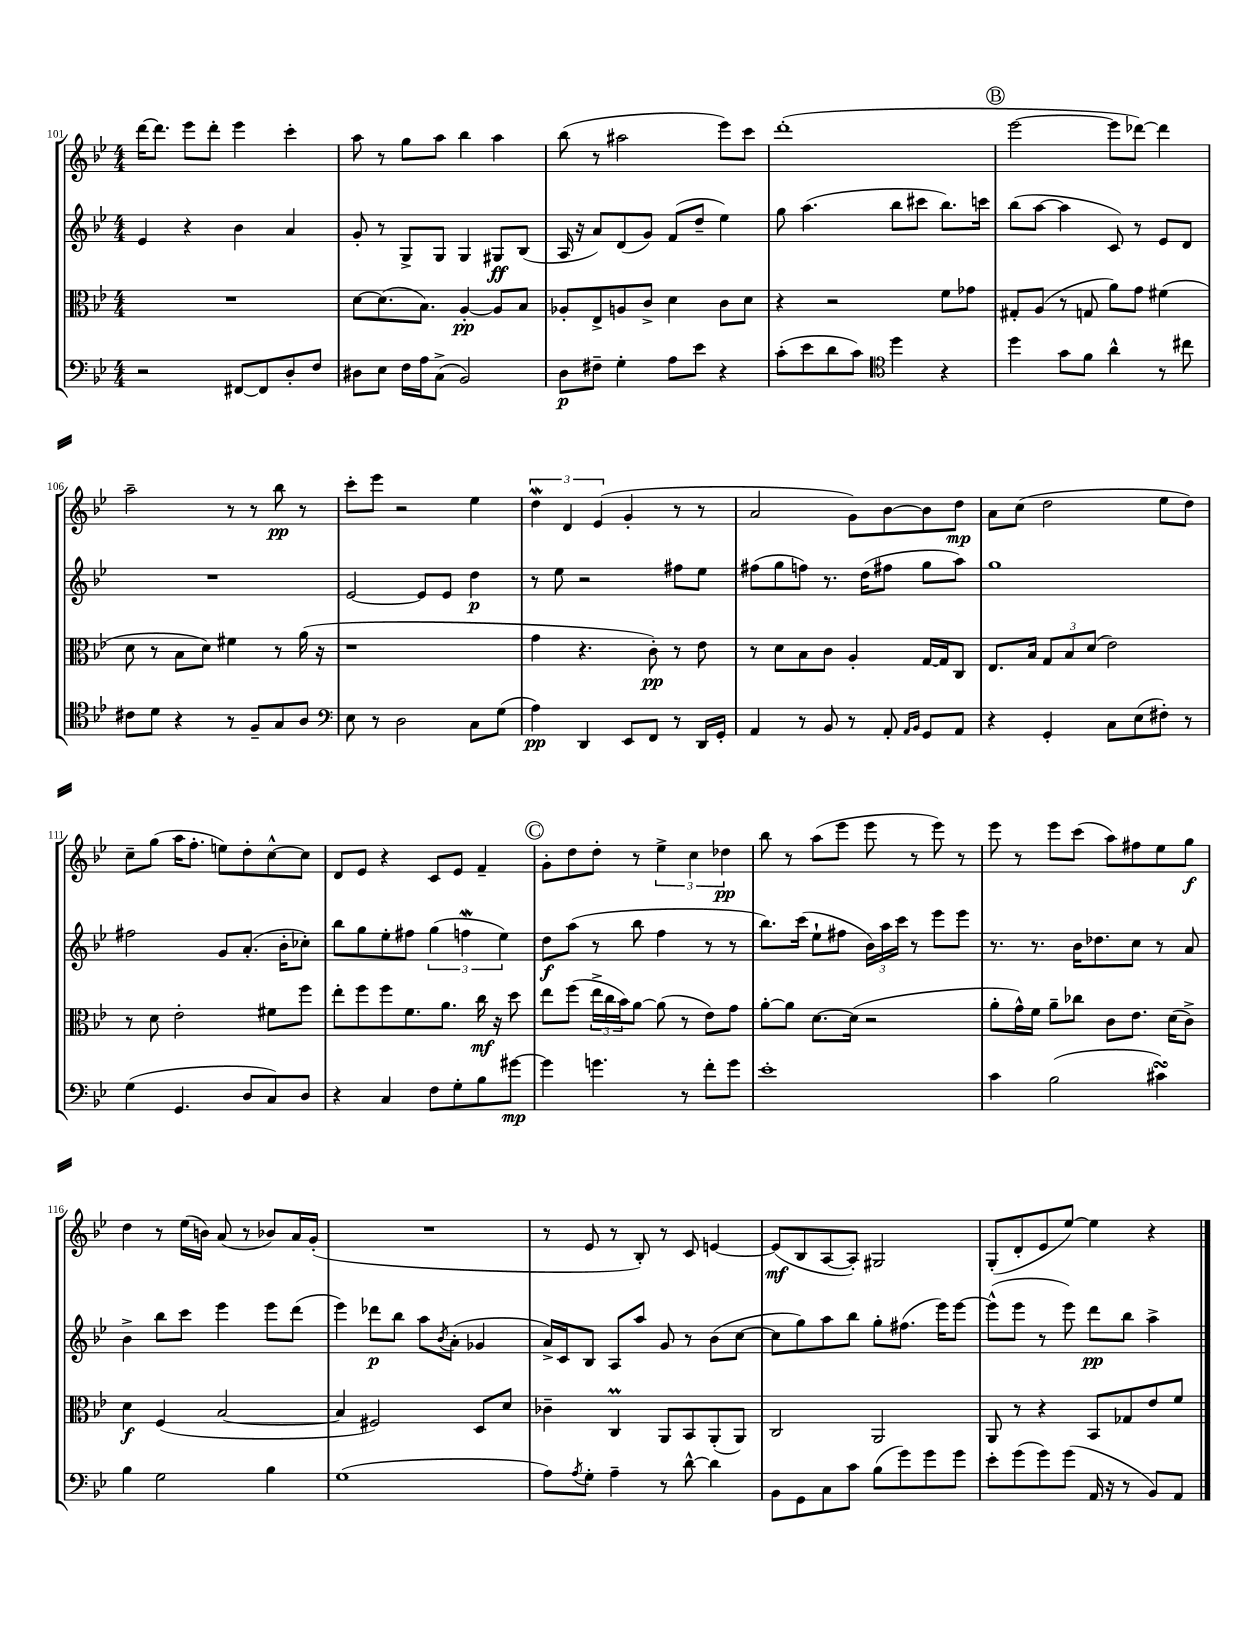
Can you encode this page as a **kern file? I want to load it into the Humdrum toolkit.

**kern	**kern	**kern	**kern
*staff4	*staff3	*staff2	*staff1
*clefF4	*clefC3	*clefG2	*clefG2
*k[b-e-]	*k[b-e-]	*k[b-e-]	*k[b-e-]
*M4/4	*M4/4	*M4/4	*M4/4
2r	1r	4e-	[16ddd
.	.	.	8.ddd]
.	.	4r	8eee-
.	.	.	8ddd'
[8FF#	.	4b-	4eee-
8FF#]	.	.	.
8D'	.	4a	4ccc'
8F	.	.	.
=	=	=	=
8D#	[8d	8g'	8aa
8E-	(8.d]	8r	8r
16F	.	8G^	8gg
16A	8.B-)	.	.
(8C^	.	8G	8aa
2BB-)	[4A'	4G	4bb-
.	8A]	8G#	4aa
.	8B-	(8B-	.
=	=	=	=
8D	8A-'	16A	(8bb-
.	.	16r	.
8F#~	8E-^	8a)	8r
4G'	8A	(8d	2aa#
.	8c^	8g)	.
8A	4d	(8f	.
8e-	.	8dd~	.
4r	8c	4ee-)	8eee-)
.	8d	.	8ccc
=	=	=	=
(8c'	4r	8gg	(1ddd'
8e-	.	(4.aa	.
8d	2r	.	.
8c)	.	.	.
*clefC4	*	*	*
4dd	.	8bb-	.
.	.	8ccc#	.
4r	8f	8.bb-)	.
.	8g-	.	.
.	.	16ccc	.
=	=	=	=
4dd	8G#'	(8bb-	[2eee-
.	(8A	[8aa	.
8g	8r	4aa]	.
8f	8G	.	.
4a^^	8a)	8c)	8eee-]
.	8g	8r	[8ddd-)
8r	(4f#	8e-	4ddd-]
8cc#	.	8d	.
=	=	=	=
8c#	8d	1r	2aa~
8d	8r	.	.
4r	8B-	.	.
.	8d)	.	.
8r	4f#	.	8r
8F~	.	.	8r
8G	8r	.	8bb-
8A	(16a	.	8r
.	16r	.	.
=	=	=	=
*clefF4	*	*	*
8E-	1r	[2e-	8ccc'
8r	.	.	8eee-
2D	.	.	2r
.	.	8e-]	.
.	.	8e-	.
8C	.	4dd	4ee-
(8G	.	.	.
=	=	=	=
4A)	4g	8r	6dd
.	.	8ee-	.
.	.	.	6d
4DD	4.r	2r	.
.	.	.	(6e-
8EE-	.	.	4g'
8FF	8c')	.	.
8r	8r	8ff#	8r
16DD	8e-	8ee-	8r
16GG'	.	.	.
=	=	=	=
4AA	8r	(8ff#	2a
.	8d	8gg	.
8r	8B-	8ff)	.
8BB-	8c	8.r	.
8r	4A'	.	8g)
.	.	(16dd	.
8AA'	.	8ff#	[8b-
16qqAA	.	.	.
16qqBB-	.	.	.
8GG	[16G	8gg	8b-]
.	16G]	.	.
8AA	8C	8aa)	8dd
=	=	=	=
4r	8.E-	1gg	8a
.	.	.	(8cc
.	16B-	.	.
4GG'	12G	.	2dd
.	12B-	.	.
.	(12d	.	.
8C	2e-)	.	.
(8E-	.	.	.
8F#')	.	.	8ee-
8r	.	.	8dd)
=	=	=	=
(4G	8r	2ff#	8cc~
.	8d	.	(8gg
4.GG	2e-'	.	16aa
.	.	.	8.ff'
.	.	8g	8ee)
8D	.	(8.a'	8dd'
8C)	8f#	.	[8cc^^
.	.	16b-'	.
8D	8ff	8cc-')	8cc]
=	=	=	=
4r	8ee-'	8bb-	8d
.	8ff	8gg	8e-
4C	8ff	8ee-'	4r
.	8.f	8ff#	.
8F	.	(6gg	8c
.	8.a	.	.
8G'	.	.	8e-
.	.	6ff	.
8B-	16cc	.	4f~
.	16r	.	.
.	.	6ee-)	.
[8g#	8dd	.	.
=	=	=	=
4g#]	8ee-	8dd	8g'
.	(8ff	(8aa	8dd
4.g	24ee-^	8r	8dd'
.	24cc	.	.
.	24b-)	.	.
.	[8a	8bb-	8r
.	(8a]	4ff	6ee-^
8r	8r	.	.
.	.	.	6cc
8f'	8e-)	8r	.
.	.	.	6dd-
8g	8g	8r	.
=	=	=	=
1e-'	[8a'	8.bb-)	8bb-
.	8a]	.	8r
.	.	(16ccc	.
.	[8.d	8ee-`	(8aa
.	.	8ff#	8eee-
.	(16d]	.	.
.	2r	24b-)	8eee-
.	.	24aa	.
.	.	24ccc	.
.	.	8r	8r
.	.	8eee-	8eee-)
.	.	8eee-	8r
=	=	=	=
4c	8a'	8.r	8eee-
.	16g^^)	.	8r
.	16f	8.r	.
(2B-	8a~	.	8eee-
.	8cc-	16b-	(8ccc
.	.	8.dd-	.
.	8c	.	8aa)
.	8.e-	8cc	8ff#
4c#)	.	8r	8ee-
.	(16d	.	.
.	8c^)	8a	8gg
=	=	=	=
4B-	4d	4b-^	4dd
2G	(4F	8bb-	8r
.	.	8ccc	(16ee-
.	.	.	16b)
.	[2B-	4eee-	(8a
.	.	.	8r
4B-	.	8eee-	8b-)
.	.	(8ddd	16a
.	.	.	(16g'
=	=	=	=
(1G	4B-]	4eee-)	1r
.	2F#)	8ddd-	.
.	.	8bb-	.
.	.	8aa	.
.	.	8qb-	.
.	.	(8a'	.
.	8D	4g-	.
.	8d	.	.
=	=	=	=
8A)	4c-~	16a^)	8r
.	.	16c	.
8qA	.	.	.
8G'	.	8B-	8e-
4A~	4C	8A	8r
.	.	8aa	8B-')
8r	8AA	8g	8r
[8d^^	8BB-	8r	8c
4d]	(8AA'	(8b-	[4e
.	8AA)	[8cc	.
=	=	=	=
8BB-	2C	8cc]	(8e]
8GG	.	8gg)	8B-
8C	.	8aa	[8A
8c	.	8bb-	8A'])
(8B-	2AA	8gg'	2G#
8g)	.	(8.ff#	.
8g	.	.	.
.	.	16eee-)	.
8g	.	[8eee-	.
=	=	=	=
8e-'	8AA	(8eee-^^]	(8G'
(8g	8r	8eee-	8d'
8g)	4r	8r	8e-
(8g	.	8eee-)	[8ee-)
16AA	8BB-	8ddd	4ee-]
16r	.	.	.
8r	8G-	8bb-	.
8BB-)	8e-	4aa^	4r
8AA	8f	.	.
==	==	==	==
*-	*-	*-	*-
